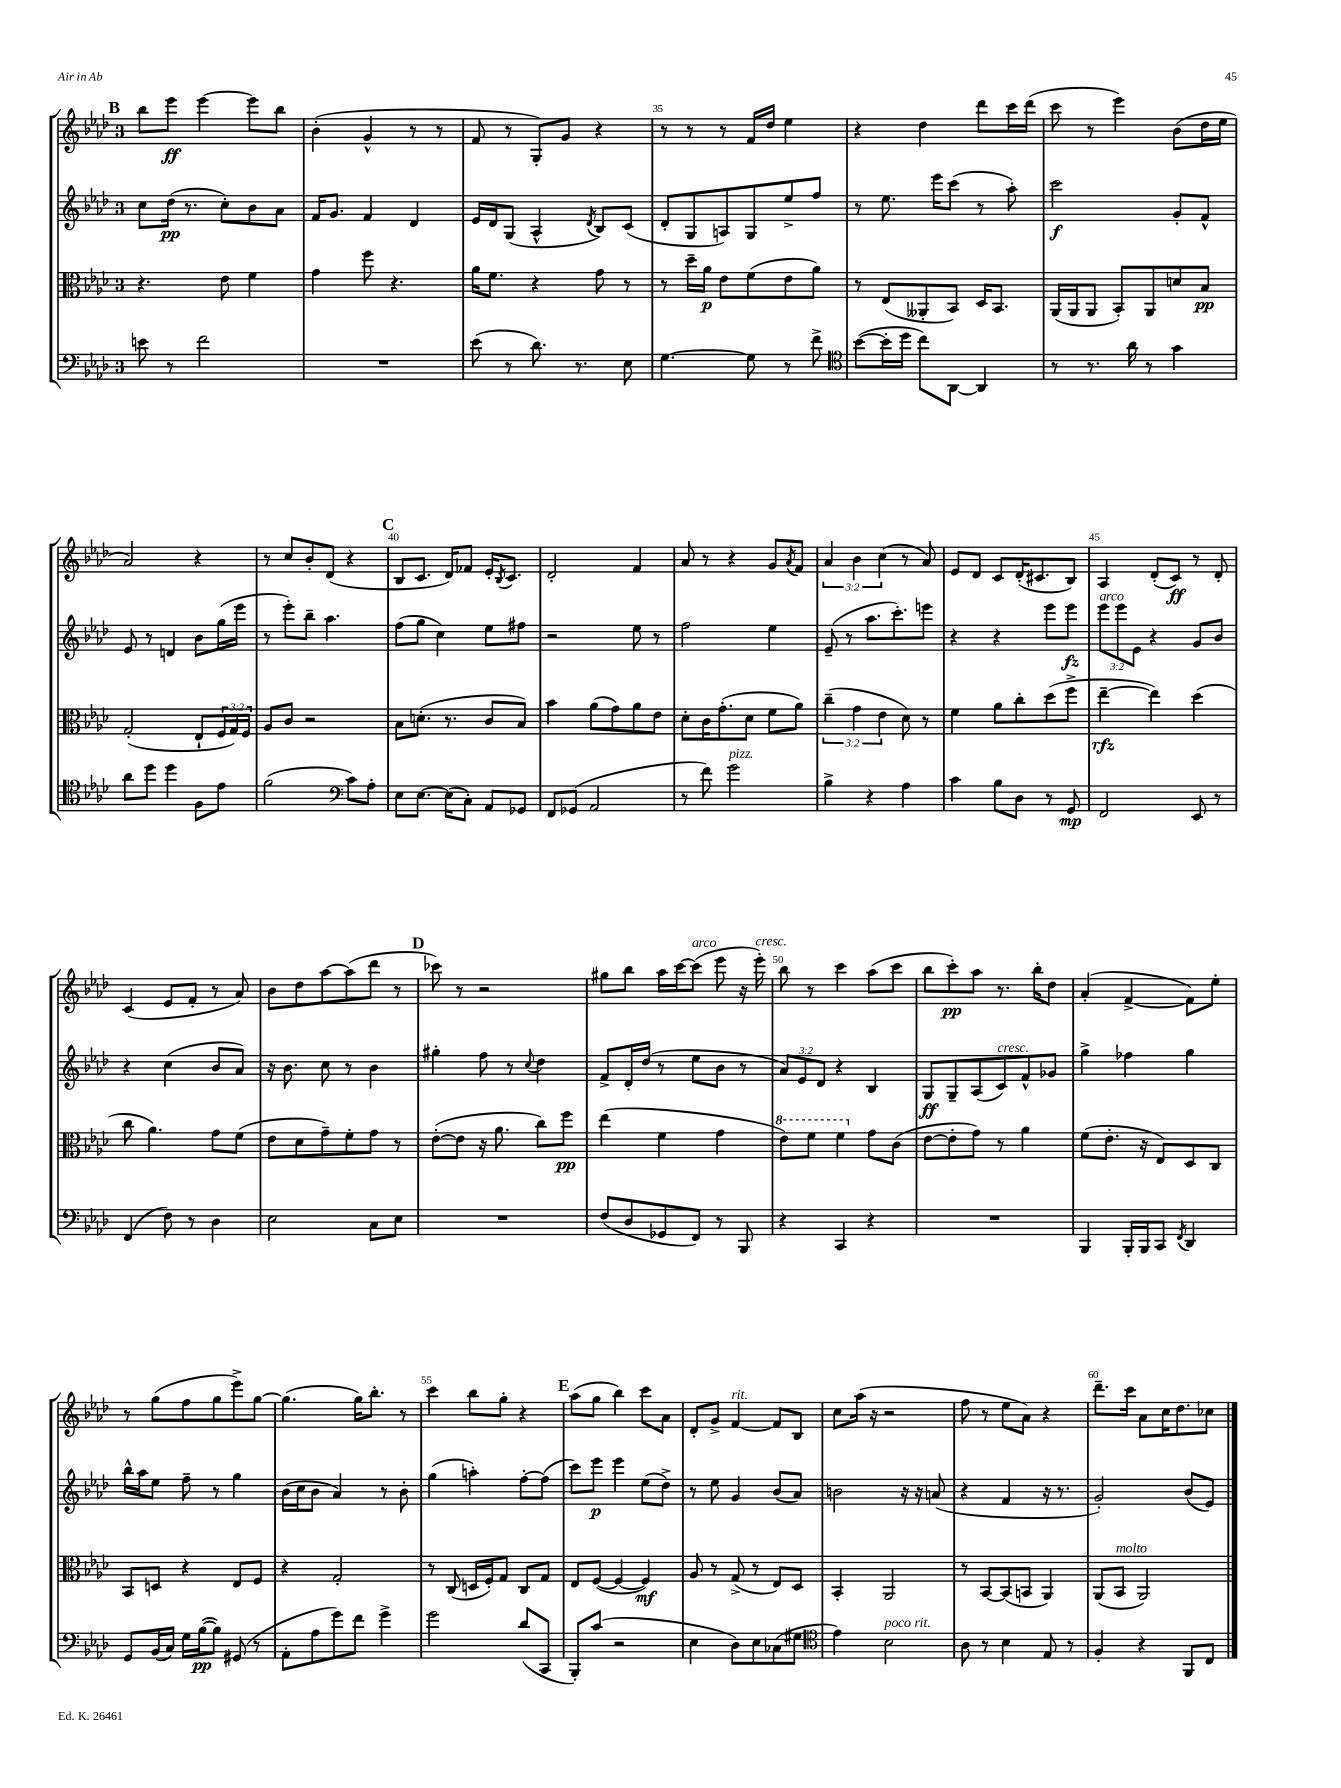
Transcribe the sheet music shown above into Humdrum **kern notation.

**kern	**kern	**kern	**kern
*staff4	*staff3	*staff2	*staff1
*clefF4	*clefC3	*clefG2	*clefG2
*k[b-e-a-d-]	*k[b-e-a-d-]	*k[b-e-a-d-]	*k[b-e-a-d-]
*M3/4	*M3/4	*M3/4	*M3/4
8e	4.r	8cc	8bb-
8r	.	(16dd-	8eee-
.	.	8.r	.
2f	.	.	[4eee-
.	8e-	8cc')	.
.	4f	8b-	8eee-]
.	.	8a-	8bb-
=	=	=	=
2.r	4g	16f	(4b-'
.	.	8.g	.
.	8ff	4f	4g^^
.	4.r	.	.
.	.	4d-	8r
.	.	.	8r
=	=	=	=
(8e-	16a-	16e-	8f
.	8.f	16d-	.
8r	.	(8G	8r
8.d-)	4r	4A-^^	8G')
.	.	.	8g
8.r	.	.	.
.	.	8qd-	.
.	8g	8B-)	4r
8E-	8r	(8c	.
=	=	=	=
[4.G	8r	8d-'	8r
.	16dd-~	8G	8r
.	16a-	.	.
.	8e-	8A)	8r
8G]	(8f	8G	16f
.	.	.	16dd-
8r	8e-	8ee-^	4ee-
8f^	8a-)	8ff	.
=	=	=	=
*clefC4	*	*	*
([8b-	8r	8r	4r
16b-']	(8E-	8.ee-	.
16dd-	.	.	.
8cc)	8AA--'	.	4dd-
.	.	16eee-	.
[8AA-	8BB-)	(8ccc	.
4AA-]	16D-	8r	8ddd-
.	8.BB-	.	.
.	.	8aa-')	16ccc
.	.	.	(16ddd-
=	=	=	=
8r	(16AA-	2ccc	8ccc
.	16AA-	.	.
8.r	8AA-	.	8r
.	8BB-')	.	4eee-)
16a-	.	.	.
8r	8AA-	.	.
4g	8d	8g'	(8b-
.	8B-	8f^^	16dd-
.	.	.	16ee-
=	=	=	=
8a-	(2G'	8e-	2a-)
8dd-	.	8r	.
4dd-	.	4d	.
8F	8E-`	8b-	4r
8e-	24F	(16gg	.
.	24G)	.	.
.	.	16eee-	.
.	24F	.	.
=	=	=	=
(2f	8A-	8r	8r
.	8c	8eee-')	8cc
.	2r	8bb-~	8b-'
.	.	4.aa-	(8d-
*clefF4	*	*	*
8c)	.	.	4r
8A-'	.	.	.
=	=	=	=
8E-	8B-	(8ff	8B-
[8.E-	(8.d'	8gg	8.c
.	.	4cc)	.
(16E-]	8.r	.	16d-)
8C')	.	.	8f-
8AA-	8c	8ee-	16e-'
.	.	.	8qB-
.	.	.	8.c
8GG-	8B-)	8ff#	.
=	=	=	=
8FF	4b-	2r	2d-'
(8GG-	.	.	.
2AA-	(8a-	.	.
.	8g)	.	.
.	8a-	8ee-	4f
.	8e-	8r	.
=	=	=	=
8r	8d-'	2ff	8a-
8f)	16c	.	8r
.	(8.g'	.	.
2g	.	.	4r
.	8d-	.	.
.	8f	4ee-	8g
.	.	.	8qa-
.	8a-)	.	8f
=	=	=	=
4B-^	(6cc~	(8e-~	6a-
.	.	8r	.
.	6g	.	6b-
4r	.	8.aa-	.
.	6e-	.	(6cc
.	.	8.ccc')	.
4A-	8d-)	.	8r
.	8r	8eee	8a-)
=	=	=	=
4c	4f	4r	8e-
.	.	.	8d-
8B-	8a-	4r	8c
8D-	8cc'	.	(16d-'
.	.	.	8.c#
8r	(8dd-	8eee-	.
8GG	8ff^	8eee-	8B-)
=	=	=	=
2FF	[4ee-~	12eee-	4A-
.	.	12eee-	.
.	.	12e-	.
.	4ee-])	4r	(8d-'
.	.	.	8c)
8EE-	(4dd-	8g	8r
8r	.	8b-	8d-'
=	=	=	=
(4FF	8cc	4r	(4c
.	4.a-)	.	.
8F)	.	(4cc	8e-
8r	.	.	8f'
4D-	8g	8b-	8r
.	(8f	8a-)	8a-)
=	=	=	=
2E-	8e-	16r	8b-
.	.	8.b-	.
.	8d-	.	8dd-
.	8g~)	8cc	[8aa-
.	8f'	8r	(8aa-]
8C	8g	4b-	8ddd-
8E-	8r	.	8r
=	=	=	=
2.r	([8e-'	4gg#'	8ccc-)
.	8e-]	.	8r
.	16r	8ff	2r
.	8.a-	.	.
.	.	8r	.
.	.	8qqcc	.
.	8cc)	4dd-	.
.	8ff	.	.
=	=	=	=
(8F	(4ee-	8f^	8gg#
8D-	.	16d-'	8bb-
.	.	(16dd-	.
8GG-	4f	8r	16aa-
.	.	.	[16ccc
8FF)	.	8ee-	(8ccc]
8r	4g	8b-	8eee-
8BBB-	.	8r	16r
.	.	.	16eee-')
=	=	=	=
4r	8ee-)	12a-)	8bb-
.	.	12e-	.
.	8ff	.	8r
.	.	12d-	.
4CC	4ff	4r	4ccc
4r	8g	4B-	(8aa-
.	(8c	.	8ccc
=	=	=	=
2.r	[8e-	8G	8bb-
.	8e-']	8G~	8ccc')
.	8g)	(8A-	8aa-
.	8r	8c)	8.r
.	4a-	8f^^	.
.	.	.	16bb-'
.	.	8g-	8dd-
=	=	=	=
4BBB-	(8f	4gg^	(4a-'
.	8.e-'	.	.
16BBB-'	.	4ff-	[4f^
16BBB-	16r	.	.
8CC	8E-)	.	.
8qFF	.	.	.
4DD-	8D-	4gg	8f])
.	8C	.	8ee-'
=	=	=	=
8GG	8BB-	16bb-^^	8r
.	.	16aa-	.
(16BB-	8D	8ee-	(8gg
16C)	.	.	.
16G	4r	8ff~	8ff
([16B-	.	.	.
8B-])	.	8r	8gg
(8GG#	8E-	4gg	8eee-^)
8r	8F	.	[8gg
=	=	=	=
8AA-'	4r	(16b-	(4.gg]
.	.	16cc	.
8A-	.	8b-	.
8g)	2G'	4a-)	.
8f	.	.	16gg)
.	.	.	8.bb-'
4g^	.	8r	.
.	.	8b-'	8r
=	=	=	=
2g	8r	(4gg	4ccc
.	(8C	.	.
.	16D	4aa')	8bb-
.	16F')	.	.
.	8G	.	8gg'
(8d-	8C	[8ff'	4r
8CC	8G	(8ff]	.
=	=	=	=
8BBB-')	8E-	8ccc)	(8aa-
(8c	([8F	8eee-	8gg
2r	4F_	4eee-	4bb-)
.	4F])	(8ee-	8ccc
.	.	8dd-^)	8a-
=	=	=	=
4E-	8A-	8r	8d-'
.	8r	8ee-	8g^
8D-)	(8G^	4g	[4f
8E-	8r	.	.
(8C-	8E-)	(8b-	8f]
8G#	8D-	8a-)	8B-
=	=	=	=
*clefC4	*	*	*
4e-)	4BB-'	2b	8cc
.	.	.	(16aa-
.	.	.	16r
2B-	2AA-	.	2r
.	.	16r	.
.	.	16r	.
.	.	(8a	.
=	=	=	=
8A-	8r	4r	8ff
8r	[8BB-	.	8r
4B-	(8BB-]	4f	8ee-
.	8BB	.	8a-)
8E-	4AA-)	16r	4r
.	.	8.r	.
8r	.	.	.
=	=	=	=
4F'	(8AA-	2g')	8.ddd-~
.	8BB-	.	.
.	.	.	16ccc
4r	2AA-)	.	8a-
.	.	.	16cc
.	.	.	8.dd-
8FF	.	(8b-	.
8C	.	8e-)	8cc-
==	==	==	==
*-	*-	*-	*-
